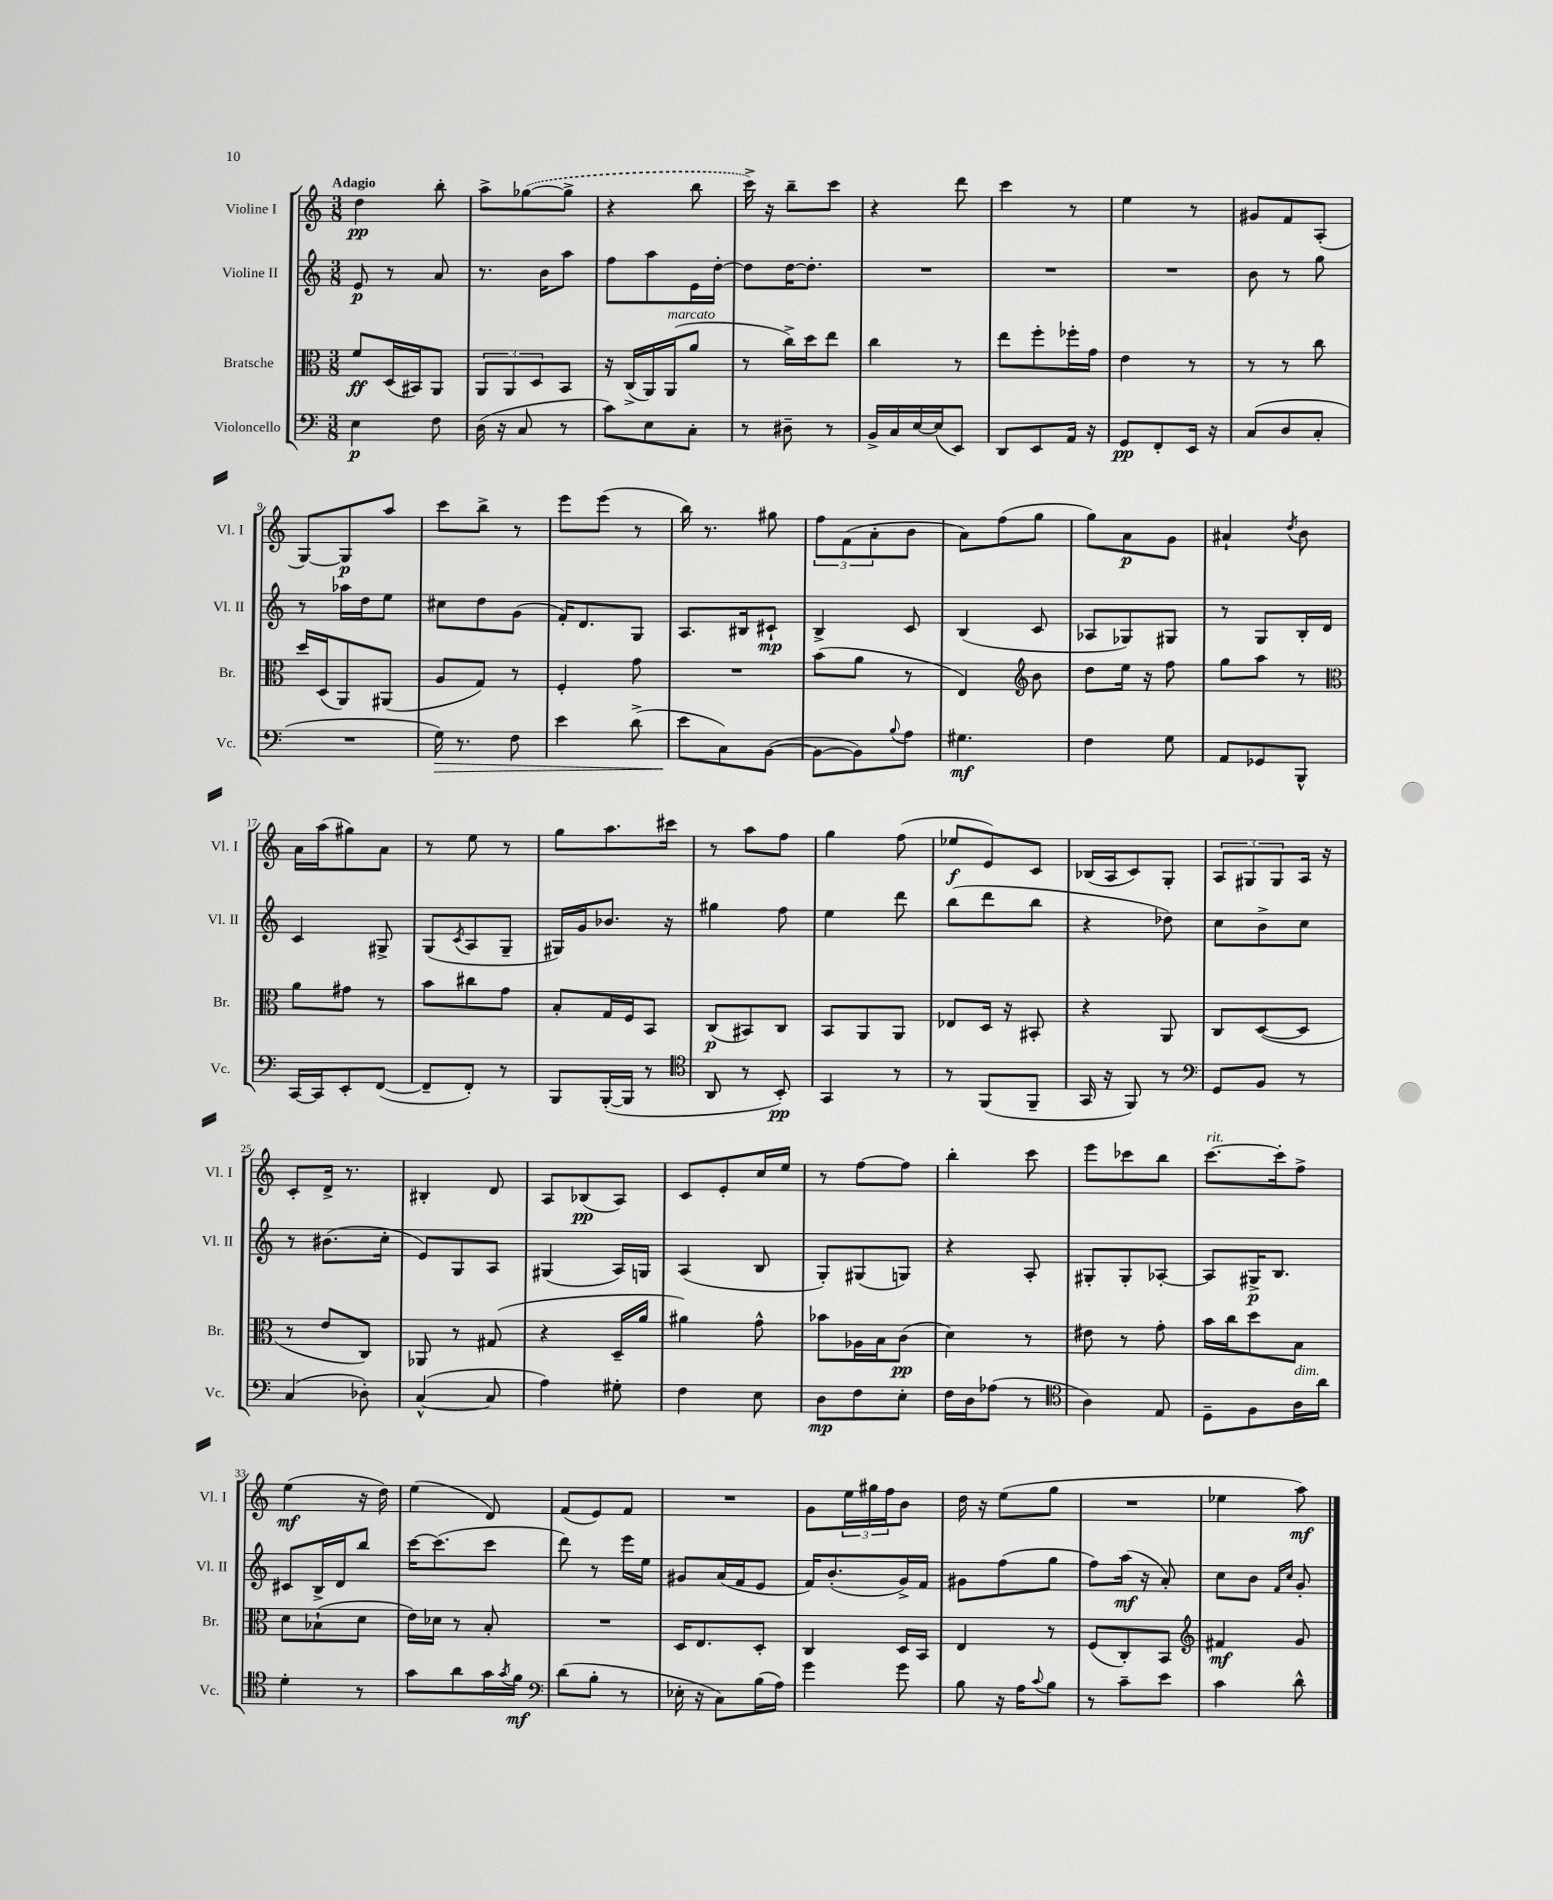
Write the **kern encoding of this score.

**kern	**kern	**kern	**kern
*staff4	*staff3	*staff2	*staff1
*clefF4	*clefC3	*clefG2	*clefG2
*k[]	*k[]	*k[]	*k[]
*M3/8	*M3/8	*M3/8	*M3/8
4E	8f	8e	4dd
.	(16D	8r	.
.	16BB#)	.	.
8F	8AA	8a	8bb'
=	=	=	=
(16D	12AA	8.r	8aa^
16r	.	.	.
.	12AA	.	.
8C	.	.	([8gg-
.	12D	.	.
.	.	16b	.
8r	8BB	8aa	8gg-^]
=	=	=	=
8c)	16r	8ff	4r
.	(16C^	.	.
8E	16AA)	8aa	.
.	(16AA	.	.
8C'	8a	16e	8bb
.	.	[16dd'	.
=	=	=	=
8r	8r	8dd]	16ccc^)
.	.	.	16r
8D#~	16cc^)	[16dd	8bb~
.	16dd	8.dd']	.
8r	8ee	.	8ccc
=	=	=	=
16BB^	4cc	4.r	4r
16C	.	.	.
[16E	.	.	.
(16E]	.	.	.
8EE)	8r	.	8ddd
=	=	=	=
8DD	8ee	4.r	4ccc
8EE	8ff'	.	.
16AA	16ff-'	.	8r
16r	16g	.	.
=	=	=	=
8GG	4e	4.r	4ee
8FF'	.	.	.
16EE	8r	.	8r
16r	.	.	.
=	=	=	=
(8C	8r	8b	8g#
8D	8r	8r	8f
8C'	8cc	8gg	(8A'
=	=	=	=
4.r	16dd	8r	[8G)
.	(16D	.	.
.	8AA)	16aa-	8G]
.	.	16dd	.
.	(8AA#	8ee	8aa
=	=	=	=
16G)	8A	8cc#	8ccc
8.r	.	.	.
.	8G)	8dd	8bb^
8F	8r	(8g	8r
=	=	=	=
4e	4F'	16f')	8eee
.	.	8.d	.
.	.	.	(8eee
(8d^	8g	8G	8r
=	=	=	=
8e	4.r	8.A	16bb)
.	.	.	8.r
8C)	.	.	.
.	.	16B#	.
([8BB	.	8c#`	8gg#
=	=	=	=
8BB_	(8b	4B^	12ff
.	.	.	(12f
8BB])	8a	.	.
.	.	.	12a'
8qqB	.	.	.
8A	8r	8c	8b
=	=	=	=
4.G#	4E)	(4B	8a)
.	.	.	(8ff
*	*clefG2	*	*
.	8b	8c	8gg
=	=	=	=
4F	8dd	8A-	8gg)
.	16ee	8G-)	8a
.	16r	.	.
8G	8ff	8G#	8g
=	=	=	=
8AA	8gg	8r	4a#`
8GG-	8aa	8G	.
.	.	.	8qdd
8BBB^^	8r	16B'	8b
.	.	16d	.
=	=	=	=
*	*clefC3	*	*
[16CC	8a	4c	16a
16CC]	.	.	(16aa
8EE'	8g#	.	8gg#)
([8FF	8r	8G#^	8a
=	=	=	=
8FF~]	8b	(8G	8r
.	.	8qc	.
8FF')	8cc#	8A	8ee
8r	8g	8G~	8r
=	=	=	=
8BBB	8B'	16G#)	8gg
.	.	16g	.
([16BBB'	16G	8.b-	8.aa
16BBB]	16F	.	.
8r	8BB	.	.
.	.	16r	16ccc#
=	=	=	=
*clefC4	*	*	*
8AA	(8C	4gg#	8r
8r	8BB#)	.	8aa
8BB')	8C	8ff	8ff
=	=	=	=
4GG	8BB	4ee	4gg
.	8AA	.	.
8r	8AA	8ddd	(8ff
=	=	=	=
8r	8E-	(8bb	8ee-
(8FF	16D	8ddd	8e)
.	16r	.	.
8FF~	8BB#'	8bb	8c
=	=	=	=
16GG	4r	4r	(16B-
16r	.	.	16A
8FF)	.	.	8c)
8r	8AA	8dd-)	8G'
=	=	=	=
*clefF4	*	*	*
8GG	8C	8cc	12A
.	.	.	12G#
8BB	([8D	8b^	.
.	.	.	12G#
8r	8D]	8cc	16A
.	.	.	16r
=	=	=	=
(4C	8r	8r	8c'
.	8e	(8.b#	16d^
.	.	.	8.r
8D-')	8C)	.	.
.	.	16cc'	.
=	=	=	=
([4C^^	8AA-	8e)	4B#'
.	8r	8G	.
8C]	(8G#	8A	8d
=	=	=	=
4A)	4r	(4G#	8A
.	.	.	(8B-
8G#'	16D~	16A)	8A)
.	16a	16G	.
=	=	=	=
4F	4a#)	(4A	8c
.	.	.	8e'
8E	8g^^	8B	16cc
.	.	.	16ee
=	=	=	=
8D	8b-	8G')	8r
8F	16A-	(8G#	[8ff
.	16B	.	.
8E'	(8c	8G)	8ff]
=	=	=	=
16F	4d)	4r	4bb'
16D	.	.	.
(8A-	.	.	.
8r	8r	8A'	8ccc
=	=	=	=
*clefC4	*	*	*
4A)	8e#	8G#'	8eee
.	8r	8G#'	8ccc-
8E	8g'	[8A-'	8bb
=	=	=	=
8D~	16b	8A-]	[8.ccc
.	16cc	.	.
8F	8dd	16G#^	.
.	.	8.B	16ccc']
16A	8B	.	8ff^
16a	.	.	.
=	=	=	=
4d'	8d	8c#	(4ee
.	(8B-`	16B^	.
.	.	16d	.
8r	8d	8bb	16r
.	.	.	16dd)
=	=	=	=
8g	16e)	[16ccc	(4ee
.	16d-	(8.ccc]	.
8a	8r	.	.
16g	8B'	8ccc	8d)
8qg	.	.	.
16f	.	.	.
=	=	=	=
*clefF4	*	*	*
(8d	4.r	8ddd)	(8f
8B'	.	8r	8e)
8r	.	16eee	8f
.	.	16ee	.
=	=	=	=
16E-'	16D	8g#	4.r
16r	8.E	.	.
8C)	.	(16a	.
.	.	16f	.
(16B	8D'	8e	.
16A)	.	.	.
=	=	=	=
4g	4C	16f)	8g
.	.	(8.b'	.
.	.	.	24ee
.	.	.	24gg#
.	.	.	24ff
8g	16D	16g^)	8b
.	16BB	16f	.
=	=	=	=
8B	4E	8g#	16dd
.	.	.	16r
16r	.	(8ff	(8ee
16A	.	.	.
8qqc	.	.	.
8B	8r	8gg	8gg
=	=	=	=
8r	(8F	8ff)	4.r
8c~	8C')	(16aa	.
.	.	16r	.
8e	8BB	8a')	.
=	=	=	=
*	*clefG2	*	*
4c	4f#	8cc	4ee-
.	.	8b	.
.	.	16qqf	.
.	.	16qqcc	.
8d^^	8g	8g'	8aa)
==	==	==	==
*-	*-	*-	*-
